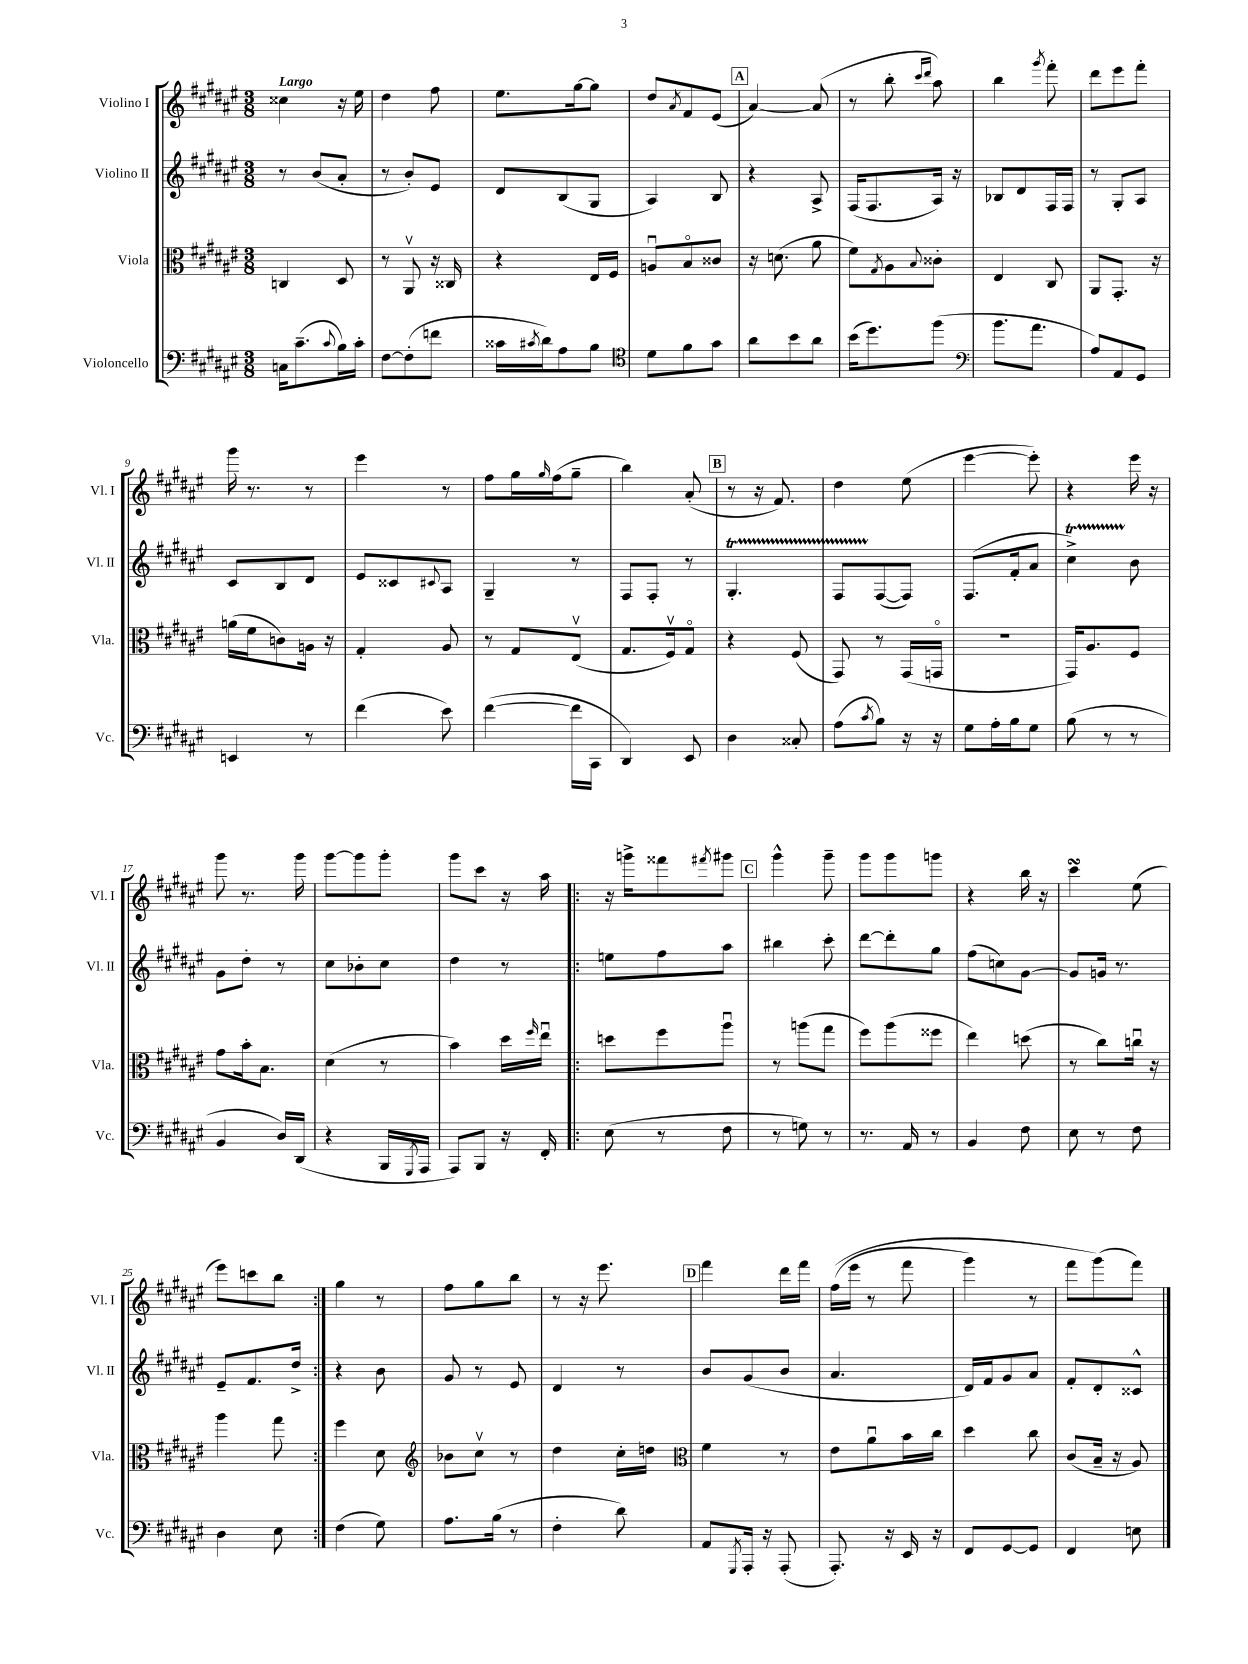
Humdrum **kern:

**kern	**kern	**kern	**kern
*part4	*part3	*part2	*part1
*staff4	*staff3	*staff2	*staff1
*I"Violoncello	*I"Viola	*I"Violino II	*I"Violino I
*I'Vc.	*I'Vla.	*I'Vl. II	*I'Vl. I
*clefF4	*clefC3	*clefG2	*clefG2
*k[f#c#g#d#a#e#]	*k[f#c#g#d#a#e#]	*k[f#c#g#d#a#e#]	*k[f#c#g#d#a#e#]
*M3/8	*M3/8	*M3/8	*M3/8
=1	=1	=1	=1
!	!	!	!LO:TX:a:B:t=Largo
16Cn\KL	4Cn/	8r	4cc##X\
(8.c#~\	.	.	.
.	.	(8b/L	.
8qqc#/	.	.	.
16B\L)	8D#/	8a#'/J	16r
16c#'\JJ	.	.	16ee#\
=2	=2	=2	=2
[8F#\L	8r	8r	4dd#\
(8F#'\]	8AA#v/	8b'/L)	.
8fn\J	16r	8e#/J	8ff#\
.	16C##X/	.	.
=3	=3	=3	=3
16c##X\LL	4r	8d#/L	8.ee#\L
8qc#X/	.	.	.
16d#\J)	.	.	.
8A#\	.	(8B/	.
.	.	.	[16gg#\k
8B\J	16E#/LL	8G#/J	8gg#\J]
.	16F#/JJ	.	.
=4	=4	=4	=4
*clefC4	*	*	*
8d#\L	8Anu/L	4A#/)	8dd#/L
.	.	.	8qa#/
8f#\	8B/	.	8f#/
8g#\J	8c##X/J	8B/	(8e#/J
!!LO:REH:place=s1:t=A
=5	=5	=5	=5
8a#\L	16r	4r	[4a#/)
.	(8.dn\	.	.
8b\	.	.	.
8a#\J	8a#\	8A#^/	(8a#/]
=6	=6	=6	=6
(16b\KL	8f#\L)	(16F#/KL	8r
8.dd#\)	.	8.F#/	.
.	8qG#/	.	.
.	8A#\	.	8bb'\
.	.	.	16qqccc#/LL
.	8qqB/	.	16qqddd#/JJ
(8ff#\J	8c##X'\J	16A#/Jk)	8aa#\)
.	.	16r	.
=7	=7	=7	=7
*clefF4	*	*	*
8.b\L	4E#/	8B-X/L	4bb\
.	.	8d#/	.
8.a#\J	.	.	.
.	.	.	8qggg#/
.	8C#/	16F#/L	8fff#'\
.	.	16F#/JJ	.
=8	=8	=8	=8
8A#/L)	8AA#/L	8r	8ddd#\L
8AA#/	8.GG#'/J	8G#'/L	8eee#\
8GG#/J	.	8A#/J	8fff#'\J
.	16r	.	.
!!LO:LB:g=z
=9	=9	=9	=9
4EEn/	(16an\LL	8c#/L	16ggg#\
.	16f#\J	.	8.r
.	8cn\)	8B/	.
8r	16An\Jk	8d#/J	8r
.	16r	.	.
=10	=10	=10	=10
(4f#\	4G#'/	8e#/L	4eee#\
.	.	8c##X/	.
.	.	8qqc#X/	.
8e#\)	8A#/	8A#/J	8r
=11	=11	=11	=11
([4f#\	8r	4G#~/	8ff#\L
.	8G#/L	.	16gg#\L
.	.	.	16qqgg#/
.	.	.	(16ff#\J
16f#\LL]	(8E#v/J	8r	8gg#~\J
16CC#\JJ	.	.	.
=12	=12	=12	=12
4DD#/)	8.G#/L	8F#/L	4bb\)
.	.	8F#'/J	.
.	16F#v/k)	.	.
8EE#/	8G#/J	8r	(8a#'/
!!LO:REH:place=s1:t=B
=13	=13	=13	=13
4D#\	4r	4.G#T'/	8r
.	.	.	16r
.	.	.	8.f#/)
8C##X'/	(8F#/	.	.
=14	=14	=14	=14
(8A#\L	8GG#/)	8F#TTT/L	4dd#\
8qc#/	.	.	.
8B\J)	8r	([8F#/	.
16r	(16GG#/LL	8F#/J])	(8ee#\
16r	16GGn/JJ	.	.
=15	=15	=15	=15
8G#\L	4.r	(8.F#/L	[4eee#\
16A#'\L	.	.	.
16B\J	.	16f#'/k	.
8G#\J	.	8a#/J	8eee#'\])
=16	=16	=16	=16
(8B\	16GG#/KL)	4cc#T^\)	4r
.	8.A#/	.	.
8r	.	.	.
8r	8F#/J	8b\	16eee#\
.	.	.	16r
!!LO:LB:g=z
=17	=17	=17	=17
4BB/	8g#\L	8g#\L	8ggg#\
.	16b'\k	8dd#'\J	8.r
.	8.B\J	.	.
16D#/LL)	.	8r	.
(16DD#/JJ	.	.	16ggg#\
=18	=18	=18	=18
4r	(4d#\	8cc#\L	[8ggg#\L
.	.	8b-X'\	8ggg#\]
16BBB/LL	8r	8cc#\J	8ggg#'\J
8qGGG#/	.	.	.
16AAA#/JJ	.	.	.
=19	=19	=19	=19
8AAA#/L)	4b\)	4dd#\	8ggg#\L
8BBB/J	.	.	8ccc#\J
16r	16dd#\LL	8r	16r
.	16qqff#/	.	.
16FF#'/	16ee#u\JJ	.	16aa#\
=20!|:	=20!|:	=20!|:	=20!|:
(8E#\	8ddn\L	8een\L	16r
.	.	.	16gggn^\KL
8r	8ff#\	8ff#\	8fff##X\
.	.	.	8qfff#X/
8F#\	8aa#u\J	8aa#\J	8ggg#X\J
!!LO:REH:place=s1:t=C
=21	=21	=21	=21
8r	8r	4bb#X\	4ggg#^^\
8Gn\)	(8aan\L	.	.
8r	8gg#\J	8ccc#'\	8ggg#~\
=22	=22	=22	=22
8.r	8ff#\L)	[8ddd#\L	8ggg#\L
.	(8aa#\	8ddd#'\]	8ggg#\
16AA#/	.	.	.
8r	8ff##X\J	8gg#\J	8gggn\J
=23	=23	=23	=23
4BB/	4ee#\)	(8ff#\L	4r
.	.	8ccn\)	.
8F#\	(8ddn\	[8g#\J	16bb\
.	.	.	16r
=24	=24	=24	=24
8E#\	8r	8g#/L]	4ccc#sSSS\
8r	8cc#\L)	16gn/Jk	.
.	.	8.r	.
8F#\	16ccnu\Jk	.	(8ee#\
.	16r	.	.
!!LO:LB:g=z
=25	=25	=25	=25
4D#\	4aa#\	8e#~/L	8eee#\L)
.	.	8.f#/	8cccn\
8E#\	8gg#\	.	8bb\J
.	.	16dd#^/Jk	.
=26:|!	=26:|!	=26:|!	=26:|!
(4F#\	4ff#\	4r	4gg#\
8G#\)	8d#\	8b\	8r
=27	=27	=27	=27
*	*clefG2	*	*
8.A#\L	8b-X\L	8g#/	8ff#\L
.	8cc#v\J	8r	8gg#\
(16B\Jk	.	.	.
8r	8r	8e#/	8bb\J
=28	=28	=28	=28
4F#'\	4dd#\	4d#/	8r
.	.	.	16r
.	.	.	8.eee#\
8d#\)	16cc#'\LL	8r	.
.	16ddn\JJ	.	.
!!LO:REH:place=s1:t=D
=29	=29	=29	=29
*	*clefC3	*	*
8AA#/L	4f#\	8b/L	4fff#\
8qGGG#/	.	.	.
16AAA#'/Jk	.	(8g#/	.
16r	.	.	.
(8AAA#'/	8r	8b/J	16ddd#\LL
.	.	.	16fff#\JJ
=30	=30	=30	=30
8.AAA#'/)	8e#\L	4.a#/	((16ff#\LL
.	.	.	16eee#\JJ
.	8a#u\	.	8r
16r	.	.	.
16EE#/	16b\L	.	8fff#\
16r	16cc#\JJ	.	.
=31	=31	=31	=31
8FF#/L	4dd#\	16d#/LL)	4ggg#\)
.	.	16f#/J	.
[8GG#/	.	8g#/	.
8GG#/J]	8cc#\	8a#/J	8r
=32	=32	=32	=32
4FF#/	(8c#/L	8f#'/L	8fff#\L
.	16B~/Jk	8d#'/	(8ggg#\)
.	16r	.	.
8En\	8A#/)	8c##X^^/J	8fff#\J)
==	==	==	==
*-	*-	*-	*-
